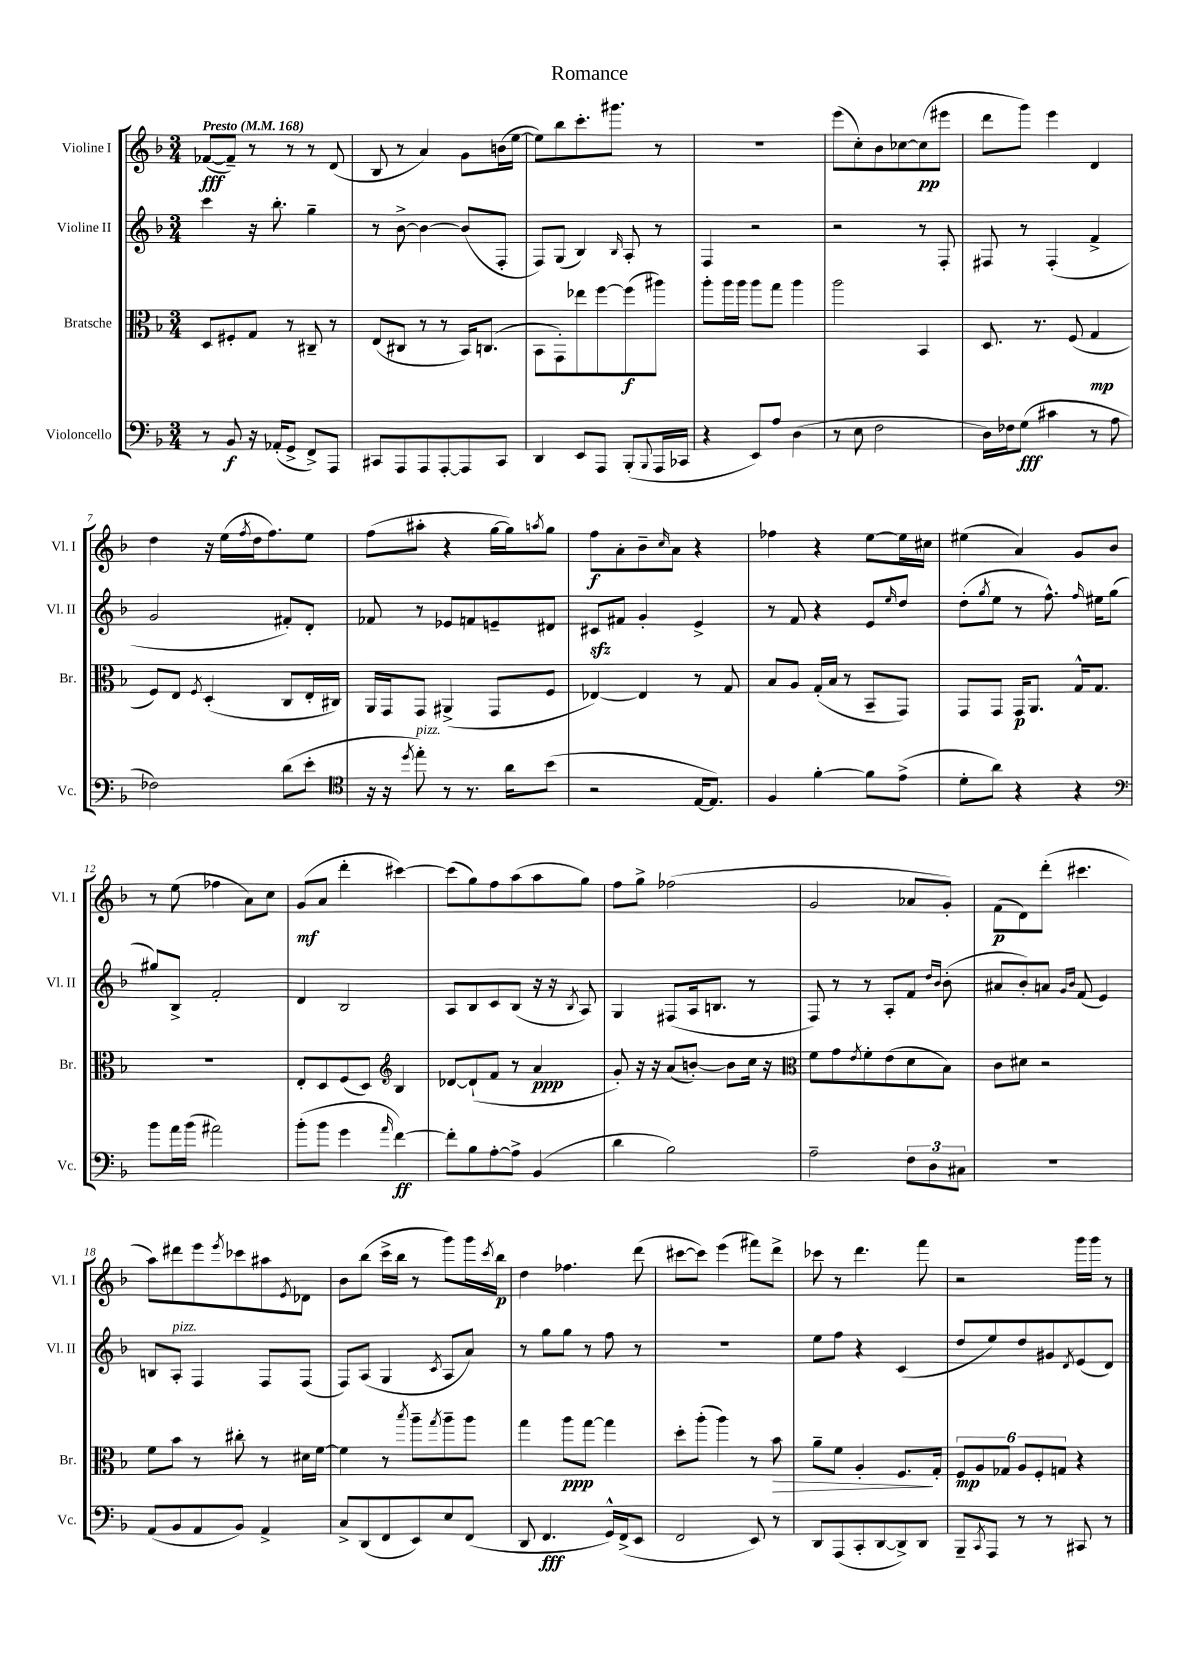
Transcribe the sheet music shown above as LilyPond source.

\header { title = "Romance" }
<<
\new StaffGroup <<
\new Staff = "s0" \with { instrumentName = "Violine I" shortInstrumentName = "Vl. I" } {
    \clef treble \key f \major \numericTimeSignature \time 3/4 \tempo "Presto" 4 = 168
    fes'8~\fff( fes'8--) r8 r8 r8 d'8( |
    bes8 r8 a'4) g'8 b'16( e''16~ |
    e''8) bes''8 c'''8.-. gis'''8. r8 |
    R2. |
    e'''8( c''8-.) bes'8 ces''8~ ces''8\pp( eis'''8 |
    d'''8 g'''8) e'''4 d'4 |
    d''4 r16 e''16( \acciaccatura { f''8 } d''16 f''8.) e''8 |
    f''8( ais''8-. r4 g''16~ g''16) \acciaccatura { a''8 } g''8 |
    f''8\f a'8-. bes'8-- \grace { c''16 } a'8 r4 |
    fes''4 r4 e''8~ e''16 cis''16 |
    eis''4( a'4) g'8 bes'8 |
    r8 e''8( fes''4 a'8) c''8 |
    g'8\mf( a'8 d'''4-. cis'''4~) |
    cis'''8( g''8) f''8 a''8( a''8 g''8) |
    f''8 g''8-> fes''2( |
    g'2 aes'8 g'8-.) |
    f'8\p( d'8) d'''8-.( cis'''4. |
    a''8) dis'''8 e'''8 \acciaccatura { e'''8 } ces'''8 ais''8 \acciaccatura { e'8 } des'8 |
    bes'8 bes''8( c'''16-> bes''16 r8 g'''8) g'''16 \acciaccatura { c'''8 } bes''16\p |
    d''4 fes''4. d'''8( |
    cis'''8~ cis'''8) e'''4( fis'''8) d'''8-> |
    ces'''8 r8 d'''4. f'''8 |
    r2 g'''16 g'''16 r8 \bar "|." |
}
\new Staff = "s1" \with { instrumentName = "Violine II" shortInstrumentName = "Vl. II" } {
    \clef treble \key f \major \numericTimeSignature \time 3/4
    c'''4 r16 bes''8.-. g''4-- |
    r8 bes'8~-> bes'4~ bes'8( f8-. |
    f8) g8( bes4) \grace { bes16 } a8-. r8 |
    f4 r2 |
    r2 r8 f8-. |
    fis8 r8 fis4-.( f'4-> |
    g'2 fis'8-.) d'8-. |
    fes'8 r8 ees'8 f'8 e'8-- dis'8 |
    cis'8\sfz fis'8 g'4-. e'4-> |
    r8 f'8 r4 e'8 \grace { e''16 } d''8 |
    d''8-.( \acciaccatura { g''8 } e''8 r8 f''8.-^) \grace { f''16 } eis''16 g''8( |
    gis''8) bes8-> f'2-. |
    d'4 bes2 |
    a8 bes8 c'8 bes8( r16 r16 \acciaccatura { bes8 } a8) |
    g4 fis8( a16 b8. r8 |
    f8) r8 r8 a8-. f'8 \grace { d''16 bes'16 } bes'8-.( |
    ais'8 bes'8-.) a'8 \grace { g'16 bes'16 } f'8( e'4) |
    b8 a8-.^\markup { \italic "pizz." } f4 f8 f8( |
    f8) a8( g4 \acciaccatura { c'8 } a8 a'8) |
    r8 g''8 g''8 r8 f''8 r8 |
    R2. |
    e''8 f''8 r4 c'4( |
    d''8 e''8) d''8 gis'8 \acciaccatura { d'8 } e'8( d'8) \bar "|." |
}
\new Staff = "s2" \with { instrumentName = "Bratsche" shortInstrumentName = "Br." } {
    \clef alto \key f \major \numericTimeSignature \time 3/4
    d8 fis8-. g8 r8 cis8-- r8 |
    e8( cis8 r8 r8 bes,16) c8.( |
    bes,8 g,8-.) ees''8 f''8~ f''8\f( ais''8) |
    a''8-. a''16 a''16 a''8 g''8 a''4 |
    a''2 bes,4 |
    d8. r8. f8( g4\mp |
    f8) e8 \acciaccatura { f8 } d4-.( c8 e16-. cis16) |
    a,16 g,16 g,8 ais,4->( g,8 f8 |
    ees4~) ees4 r8 g8 |
    bes8 a8 g16-.( bes16 r8 bes,8-- g,8) |
    g,8 g,8 g,16\p a,8. g16-^ g8. |
    R2. |
    e8-. d8 f8( d8) \clef treble bes4 |
    des'8~ des'8-!( f'8 r8 a'4\ppp |
    g'8-.) r16 r16 a'8( b'8~-.) b'8 c''16 r16 |
    \clef alto f'8 g'8 \acciaccatura { e'8 } f'8-. e'8( d'8 bes8) |
    c'8 dis'8 r2 |
    f'8 bes'8 r8 cis''8-. r8 dis'16 f'16~ |
    f'4 r8 \acciaccatura { bes''8 } a''8-- \acciaccatura { g''8 } a''8-- a''8 |
    g''4 a''8\ppp g''8~ g''4 |
    d''8-. a''8-.( a''4) r8 bes'8\> |
    a'8-- f'8 a4-. f8.\! g16-. |
    \tuplet 6/4 { f8\mp a8 ges8 a8 f8-. g8 } r4 \bar "|." |
}
\new Staff = "s3" \with { instrumentName = "Violoncello" shortInstrumentName = "Vc." } {
    \clef bass \key f \major \numericTimeSignature \time 3/4
    r8 bes,8\f r16 aes,16-.( g,8-> f,8->) a,,8 |
    cis,8 a,,8 a,,8 a,,8~-. a,,8 cis,8 |
    d,4 e,8 a,,8 bes,,8-.( \appoggiatura { bes,,8 } a,,16 ces,16 |
    r4 e,8) a8 d4( |
    r8 e8 f2 |
    d16) fes16 g8\fff( cis'4 r8 a8 |
    fes2) d'8( e'8-. |
    \clef tenor r16 r16 \acciaccatura { d''8 } e''8-.^\markup { \italic "pizz." }) r8 r8. a'16 bes'8( |
    r2 e16~ e8.) |
    f4 f'4~-. f'8 e'8->( |
    d'8-. a'8) r4 r4 |
    \clef bass bes'8 a'16 bes'16( ais'2) |
    bes'8-.( bes'8 g'4 \grace { a'16 } f'4~\ff) |
    f'8-. bes8 a8~-. a8-> bes,4( |
    d'4 bes2) |
    a2-- \tuplet 3/2 { f8 d8 cis8 } |
    R2. |
    a,8( bes,8 a,8 bes,8) a,4-> |
    c8-> d,8( f,8 e,8) e8 f,8( |
    d,8 f,4.\fff g,16-^) f,16->( e,8 |
    f,2 e,8) r8 |
    d,8 a,,8( c,8-. d,8~ d,8->) d,8 |
    bes,,8-- \acciaccatura { c,8 } a,,8 r8 r8 cis,8 r8 \bar "|." |
}
>>
>>
